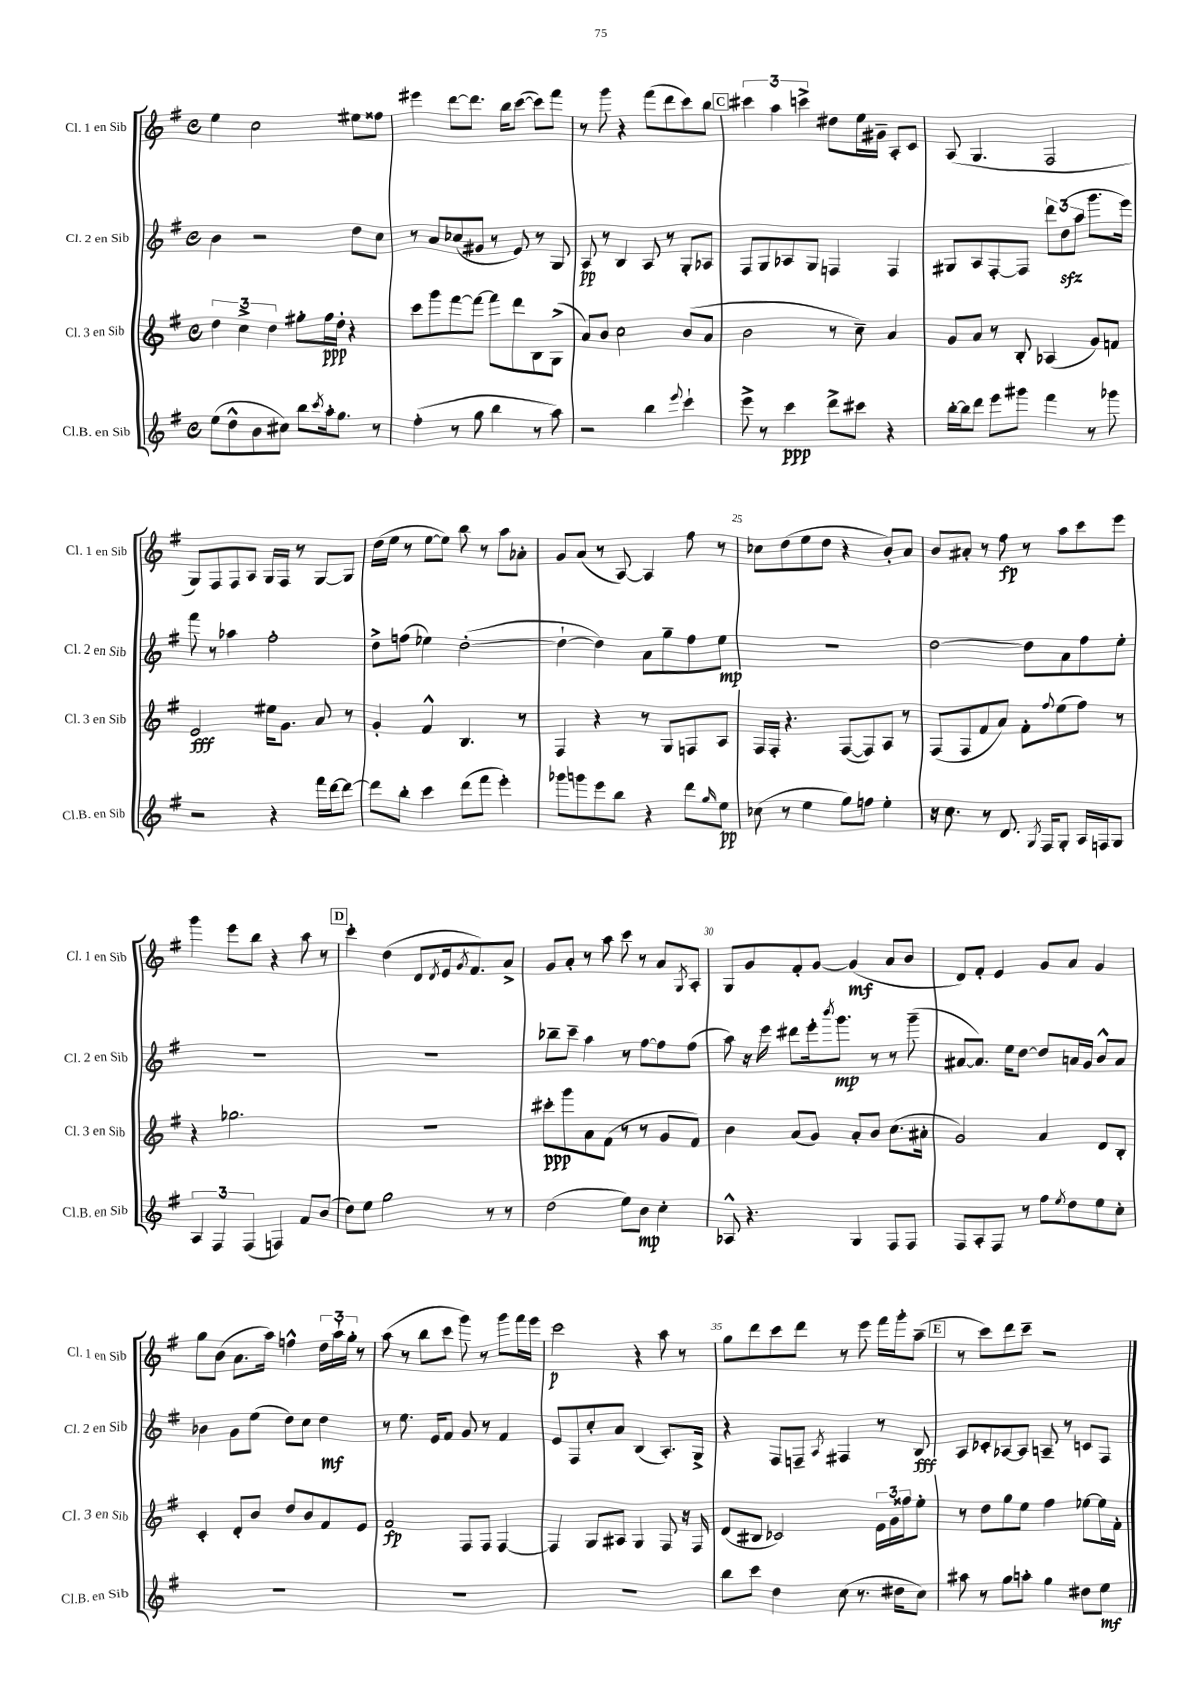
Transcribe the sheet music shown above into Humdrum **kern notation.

**kern	**kern	**kern	**kern
*staff4	*staff3	*staff2	*staff1
*clefG2	*clefG2	*clefG2	*clefG2
*k[f#]	*k[f#]	*k[f#]	*k[f#]
*M4/4	*M4/4	*M4/4	*M4/4
*met(c)	*met(c)	*met(c)	*met(c)
(8ee	6dd	4b	4ee
8dd^^	.	.	.
.	6cc^	.	.
8b	.	2r	2cc
.	6dd	.	.
8cc#)	.	.	.
8bb	8gg#'	.	.
8qccc	.	.	.
16aa'	16ff#	.	.
8.gg	16dd'	.	.
.	4r	8dd	8ee#
8r	.	8cc	8ff##
=	=	=	=
(4ff#'	8ccc	8r	4eee#
.	8ggg	8a	.
8r	[8fff#	(8cc-	[8ddd
8gg	8fff#_	8g#	8.ddd]
4bb	8fff#]	8r	.
.	.	.	16bb
.	8ddd	8e)	([8ccc
8r	8B	8r	8ccc])
8aa)	(8G^	8G	8fff#
=	=	=	=
2r	8a)	8A	8r
.	8b	8r	8ggg
.	2cc	4B	4r
4bb	.	8A	(8fff#
.	.	8r	8ddd
8qqeee	.	.	.
4ccc`	(8b	8G'	8ccc)
.	8a	8A-	8bb
=	=	=	=
8eee^	2b	8F#	6ccc#
8r	.	8G	.
.	.	.	6aa
4ccc	.	8A-	.
.	.	.	6ccc^
.	.	8G	.
8ddd^	8r	4F	8dd#
8ccc#	8cc~)	.	16ee
.	.	.	16g#~
4r	4a	4F	8A'
.	.	.	8c
=	=	=	=
[16bb'	8g	8G#	(8A
16bb]	.	.	.
8ddd	8a	8A	4.G
8eee	8r	[8F#'	.
8ggg#	8B'	8F#]	.
4fff#	(4A-	12ddd	2F#
.	.	(12dd	.
.	.	12aa	.
8r	8g)	8.ggg	.
8ggg-	8f	.	.
.	.	16eee)	.
=	=	=	=
2r	2e	8fff#	8G)
.	.	8r	8F#
.	.	4aa-	8F#
.	.	.	8A
4r	16ee#	2ff#'	16G
.	8.g	.	16F#
.	.	.	8r
16fff#	8a	.	[8G
[16ddd	.	.	.
8ddd_	8r	.	8G]
=	=	=	=
8ddd]	4g'	8dd^	(16dd
.	.	.	16ee
8bb'	.	(8ff	8r
4ccc	4f#^^	4ee-)	[8ee
.	.	.	8ee])
(8ddd	4.B	([2dd'	8bb
8fff#	.	.	8r
4eee')	.	.	8aa
.	8r	.	8a-'
=	=	=	=
8ggg-	4F#	4dd`_	8g
8ggg	.	.	(8a
8eee	4r	4dd])	8r
8bb	.	.	[8A)
4r	8r	8a	4A]
.	8G	8gg~	.
8ddd	8F	8ff#	8ff#
16qqgg	.	.	.
8ee	8A	8ee	8r
=	=	=	=
(8cc-	16F#	1r	8cc-
.	16F#'	.	.
8r	4.r	.	(8dd
4ee	.	.	8ee
.	.	.	8dd
8gg)	([8F#	.	4r
8ff	8F#])	.	.
4ee'	8A	.	8b')
.	8r	.	8a
=	=	=	=
16r	(8F#	[2dd	8b
8.cc	.	.	.
.	8F#	.	8a#'
8r	8f#	.	8r
8.d	8a)	.	8ff#
.	8f#'	8dd]	8r
8qG	.	.	.
16F#	.	.	.
.	8qqff#	.	.
8G'	(8ee	8a	8aa
16A	8ff#)	8ff#	8ccc
16F	.	.	.
8G	8r	8ee'	8eee
=	=	=	=
6A	4r	1r	4ggg
6F#	.	.	.
.	2.gg-	.	8eee
(6F#	.	.	.
.	.	.	8bb
4F)	.	.	4r
8f#	.	.	8aa
(8b	.	.	8r
=	=	=	=
8dd)	1r	1r	4ccc'
8ee	.	.	.
2gg	.	.	(4dd
.	.	.	8d
.	.	.	8qd
.	.	.	16e
.	.	.	8qg
.	.	.	8.f#)
8r	.	.	.
8r	.	.	8a^
=	=	=	=
(2dd	8ccc#'	8bb-~	8g
.	8ggg	8ccc~	8a'
.	8a	4aa	8r
.	(8f#	.	8aa
8ee)	8r	8r	8ccc
8b	8r	[8ff#	8r
4cc'	8g	8ff#]	8a
.	.	.	8qG
.	8f#)	(8ff#	8A'
=	=	=	=
8A-^^	4b	8aa)	8G
4.r	.	16r	8g
.	.	16eee	.
.	(8a	8ddd#	8f#'
.	8g)	16eee'	[8g
.	.	8qbbb	.
.	.	8.ggg	.
4G	8a'	.	(4g]
.	8b	8r	.
8F#	(8.cc	8r	8a
8F#	.	(8ggg~	8b
.	16a#'	.	.
=	=	=	=
8F#	2g)	[8a#	8d)
8A'	.	8.a#])	8f#'
8F#	.	.	4e
.	.	16ee	.
8r	.	[8dd	.
8ff#	4a	8dd]	8g
8qee	.	.	.
8dd	.	16a	8a
.	.	16g	.
8ee	8d	8b^^	4g
8cc'	8B'	8a	.
=	=	=	=
1r	4c'	4b-	8gg
.	.	.	(8b
.	8d'	8g	8.a
.	8b	(8ee	.
.	.	.	16aa)
.	8dd	8dd)	4ff^^
.	8b	8cc	.
.	8f#	4dd	24dd
.	.	.	24aa`
.	.	.	24gg'
.	8e	.	8r
=	=	=	=
1r	2f#	8r	(8aa
.	.	8.ee	8r
.	.	.	8bb
.	.	16e	.
.	.	8f#	8ccc
.	8F#	8g	8ggg)
.	8F#	8r	8r
.	[4F#	4f#	8ggg
.	.	.	16fff#
.	.	.	16eee
=	=	=	=
1r	4F#]	8e	2ccc
.	.	8F#	.
.	8G	8cc'	.
.	8A#	8a	.
.	4G	(4B	4r
.	8F#	8.A')	8aa
.	16r	.	8r
.	16F#	16G^	.
=	=	=	=
8bb	(8d	4r	8gg
8ccc	8B#	.	8ddd
4dd	2c-)	8F#	8ccc
.	.	8F~	8ddd
.	.	8qA	.
(8cc	.	4F#	8r
8.r	.	.	8eee
.	24e	8r	16fff#
.	24g	.	.
16dd#	.	.	16ggg'
.	24ff##	.	.
8cc)	8ee'	8B	(8aa~
=	=	=	=
8aa#	8r	8A	8r
8r	8dd	8c-'	8ccc)
8gg	8gg	[8A-	8ddd
8aa'	8ee	8A-]	8ccc~
4gg	4ff#	8A~	2r
.	.	8r	.
8dd#	[8ee-	8c	.
8ee	16ee-]	8F#	.
.	16f#'	.	.
==	==	==	==
*-	*-	*-	*-
